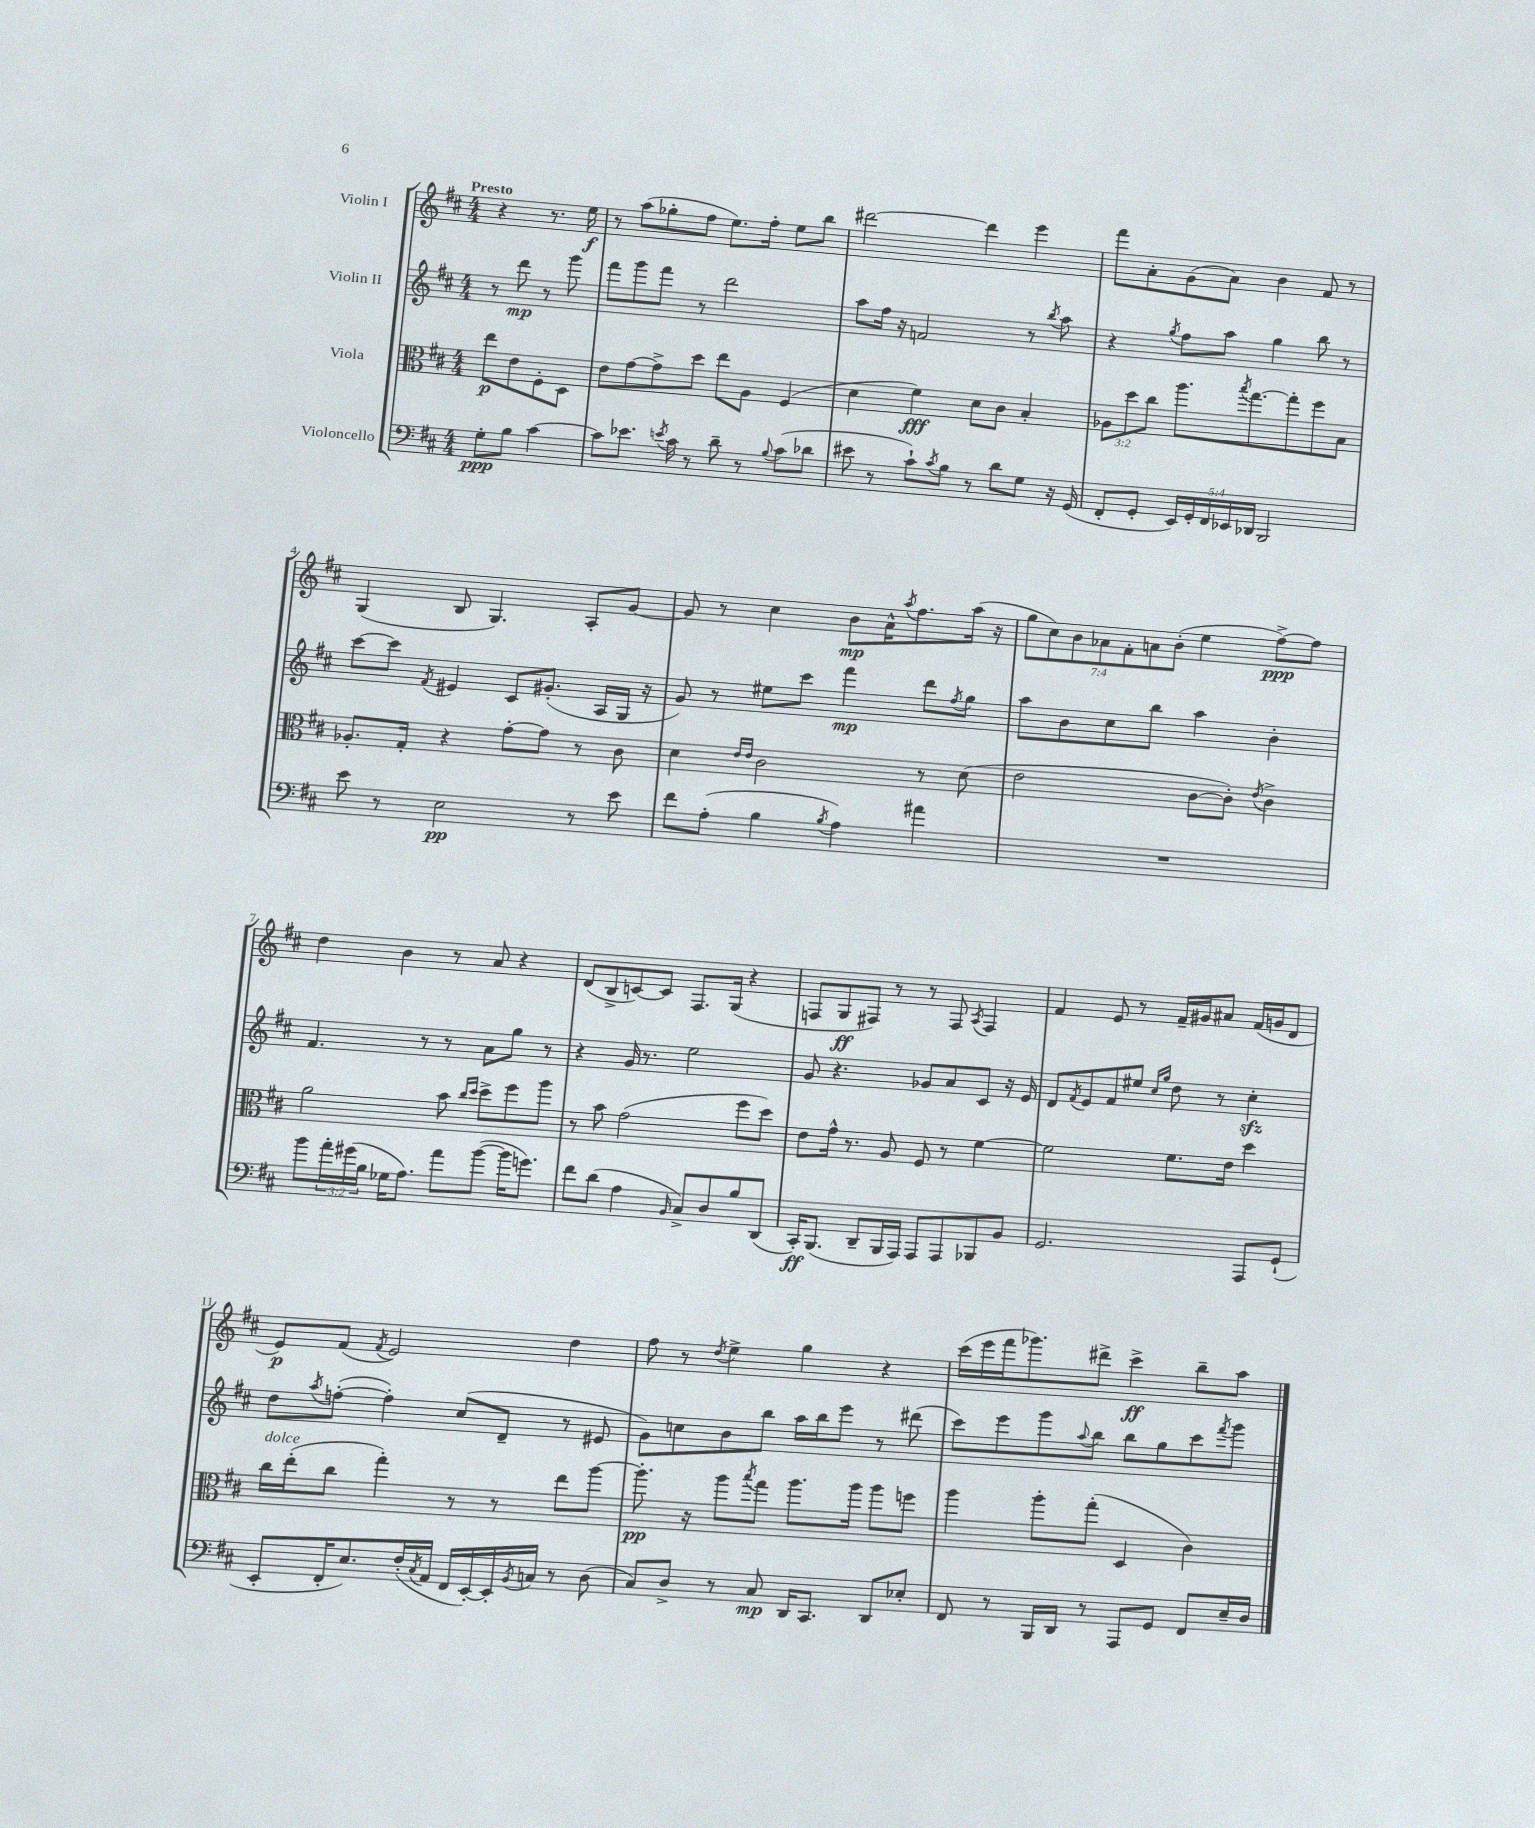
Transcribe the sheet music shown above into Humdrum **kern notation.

**kern	**dynam	**kern	**dynam	**kern	**dynam	**kern	**dynam
*part4	*part4	*part3	*part3	*part2	*part2	*part1	*part1
*staff4	*staff4	*staff3	*staff3	*staff2	*staff2	*staff1	*staff1
*I"Violoncello	*	*I"Viola	*	*I"Violin II	*	*I"Violin I	*
*clefF4	*	*clefC3	*	*clefG2	*	*clefG2	*
*k[f#c#]	*	*k[f#c#]	*	*k[f#c#]	*	*k[f#c#]	*
*M4/4	*	*M4/4	*	*M4/4	*	*M4/4	*
=	=	=	=	=	=	=	=
!	!	!	!	!	!	!LO:TX:a:B:t=Presto	!
8G'\L	ppp	8ee\L	p	8r	.	4r	.
8B\J	.	8e\	.	8ddd\	mp	.	.
[4c#\	.	8F#'\	.	8r	.	8.r	.
.	.	8D\J	.	8ggg\	.	.	.
.	.	.	.	.	.	16ee\	f
=1	=1	=1	=1	=1	=1	=1	=1
8c#\L]	.	8e\L	.	8fff#\L	.	8r	.
8.e-X\J	.	[8g\	.	8ggg\	.	(8aa\L	.
.	.	8g^\]	.	8fff#\J	.	8gg-X'\	.
8qen/	.	.	.	.	.	.	.
16c#\	.	.	.	.	.	.	.
8r	.	8dd\J	.	8r	.	8ff#\J	.
8d~\	.	8ee\L	.	2ddd\	.	8.ee\L)	.
8r	.	8A\J	.	.	.	.	.
.	.	.	.	.	.	16ff#'\Jk	.
8qqB/	.	.	.	.	.	.	.
(8c#\L	.	(4F#/	.	.	.	8ee\L	.
8d-X\J	.	.	.	.	.	8bb\J	.
=2	=2	=2	=2	=2	=2	=2	=2
8e#X\	.	4d\	.	8aa\L	.	[2ddd#X\	.
8r	.	.	.	16ff#\Jk	.	.	.
.	.	.	.	16r	.	.	.
8c#`\L)	.	4f#\)	fff	2fn/	.	.	.
8qc#/	.	.	.	.	.	.	.
8B\J	.	.	.	.	.	.	.
8r	.	8d\L	.	.	.	4ddd#\]	.
8d\L	.	8c#\J	.	.	.	.	.
8G\J	.	4B'/	.	8r	.	4eee\	.
.	.	.	.	8qbb/	.	.	.
16r	.	.	.	8aa\	.	.	.
(16GG/	.	.	.	.	.	.	.
=3	=3	=3	=3	=3	=3	=3	=3
8FF#'/L	.	12A-X\L	.	4r	.	8fff#\L	.
.	.	12dd\	.	.	.	.	.
8GG'/J	.	.	.	.	.	8a'\	.
.	.	12cc#\J	.	.	.	.	.
.	.	.	.	8qgg/	.	.	.
20EE/LL)	.	8.aa\L	.	8ff#\L	.	(8g\	.
20GG'/	.	.	.	.	.	.	.
20FF#/	.	.	.	.	.	.	.
.	.	.	.	8aa\J	.	8a\J)	.
20EE-X/	.	.	.	.	.	.	.
.	.	8qbb/	.	.	.	.	.
.	.	[8.gg\	.	.	.	.	.
20DD-X/JJ	.	.	.	.	.	.	.
2BBB/	.	.	.	4gg\	.	4b\	.
.	.	8gg'\]	.	.	.	.	.
.	.	8ff#\	.	8bb\	.	8f#/	.
.	.	8B\J	.	8r	.	8r	.
!!LO:LB:g=z
=4	=4	=4	=4	=4	=4	=4	=4
8e\	.	8.A-X'/L	.	[8ccc#\L	.	(4G/	.
8r	.	.	.	8ccc#\J]	.	.	.
.	.	16G'/Jk	.	.	.	.	.
.	.	.	.	8qf#/	.	.	.
2E\	pp	4r	.	4e#X/	.	8B/	.
.	.	.	.	.	.	4.G/)	.
.	.	[8g'\L	.	8c#/L	.	.	.
.	.	8g\J]	.	(8.g#X'/J	.	.	.
8r	.	8r	.	.	.	8A'/L	.
.	.	.	.	16A/LL	.	.	.
8e\	.	8c#\	.	16G/JJ	.	[8g/J	.
.	.	.	.	16r	.	.	.
=5	=5	=5	=5	=5	=5	=5	=5
8f#\L	.	4d\	.	8g/)	.	8g/]	.
(8A'\J	.	.	.	8r	.	8r	.
.	.	16qqe/LL	.	.	.	.	.
.	.	16qqe/JJ	.	.	.	.	.
4B\	.	2c#\	.	8ee#X\L	.	4cc#\	.
.	.	.	.	8ccc#\J	.	.	.
8qB/	.	.	.	.	.	.	.
4A\)	.	.	.	4fff#\	mp	8b\L	mp
.	.	.	.	.	.	16a^^\K	.
.	.	.	.	.	.	8qaa/	.
.	.	.	.	.	.	8.ff#\	.
4a#X\	.	8r	.	8ddd\L	.	.	.
.	.	.	.	8qff#/	.	.	.
.	.	(8d\	.	8gg\J	.	(16aa\Jk	.
.	.	.	.	.	.	16r	.
=6	=6	=6	=6	=6	=6	=6	=6
1r	.	2e\	.	8aa\L	.	14gg\L	.
.	.	.	.	.	.	14cc#\)	.
.	.	.	.	8b\	.	.	.
.	.	.	.	.	.	14b\	.
.	.	.	.	.	.	14a-X\	.
.	.	.	.	8cc#\	.	.	.
.	.	.	.	.	.	14f#'\	.
.	.	.	.	.	.	14an\	.
.	.	.	.	8bb\J	.	.	.
.	.	.	.	.	.	(14b'\J	.
.	.	[8c#\L	.	4aa\	.	4ee\	.
.	.	8c#'\J])	.	.	.	.	.
.	.	8qe/	.	.	.	.	.
.	.	4c#^\	.	4b'\	.	[8ff#^\L)	ppp
.	.	.	.	.	.	8ff#\J]	.
!!LO:LB:g=z
=7	=7	=7	=7	=7	=7	=7	=7
8b\L	.	2a\	.	4.f#/	.	4dd\	.
24a'\L	.	.	.	.	.	.	.
(24g#X\	.	.	.	.	.	.	.
24B\JJ	.	.	.	.	.	.	.
16G-X\KL	.	.	.	.	.	4b\	.
8.A\J)	.	.	.	.	.	.	.
.	.	.	.	8r	.	.	.
8a\L	.	8b\	.	8r	.	8r	.
.	.	16qqcc#/LL	.	.	.	.	.
.	.	16qqdd/JJ	.	.	.	.	.
([8b\J	.	8dd^\L	.	8a\L	.	8a/	.
16b\KL]	.	8ff#\	.	8gg\J	.	4r	.
8.gn\J)	.	.	.	.	.	.	.
.	.	8aa\J	.	8r	.	.	.
=8	=8	=8	=8	=8	=8	=8	=8
8f#\L	.	8r	.	4r	.	(8d/L	.
(8d\J	.	8b\	.	.	.	8B^/	.
4A\	.	(2g\	.	16g/	.	[8cn/)	.
.	.	.	.	8.r	.	.	.
.	.	.	.	.	.	8c/J]	.
16qqBB/	.	.	.	.	.	.	.
8C#^/L)	.	.	.	2ee\	.	8.F#/L	.
8D/	.	.	.	.	.	.	.
.	.	.	.	.	.	(16G/Jk	.
8B/	.	8ff#\L	.	.	.	4r	.
(8DD/J	.	8dd\J)	.	.	.	.	.
=9	=9	=9	=9	=9	=9	=9	=9
16CC#'/KL)	ff	8e\L	.	8g/	.	8Fn/L	.
(8.BBB/J	.	.	.	.	.	.	.
.	.	16g^^\Jk	.	4.r	.	8G/	ff
.	.	8.r	.	.	.	.	.
8DD~/L	.	.	.	.	.	8F#X/J)	.
16BBB/L	.	8A/	.	.	.	8r	.
16AAA/JJ)	.	.	.	.	.	.	.
8AAA/L	.	8F#/	.	8g-X/L	.	8r	.
8AAA/	.	8r	.	8a/	.	8F#/	.
.	.	.	.	.	.	8qA/	.
8BBB-X/	.	[4f#\	.	8c#/J	.	4F#/	.
8BB/J	.	.	.	16r	.	.	.
.	.	.	.	16e/	.	.	.
=10	=10	=10	=10	=10	=10	=10	=10
2.GG/	.	2f#\]	.	8d/L	.	4f#/	.
.	.	.	.	8qf#/	.	.	.
.	.	.	.	8e/	.	.	.
.	.	.	.	8f#/	.	8e/	.
.	.	.	.	8ee#X/J	.	8r	.
.	.	.	.	16qqcc#/LL	.	.	.
.	.	.	.	16qqgg/JJ	.	.	.
.	.	8.f#\L	.	8dd\	.	16f#~/LL	.
.	.	.	.	.	.	16g#X/J	.
.	.	.	.	8r	.	8a#X/J	.
.	.	16e\Jk	.	.	.	.	.
8AAA/L	.	4dd\	.	4cc#zz'\	.	(16f#/LL	.
.	.	.	.	.	.	16gn/J	.
(8GG`/J	.	.	.	.	.	8d/J	.
!!LO:LB:g=z
=11	=11	=11	=11	=11	=11	=11	=11
!	!	!LO:TX:a:i:t=dolce	!	!	!	!	!
8EE'/L	.	16cc#\LL	.	8dd\L	.	8e/L)	p
.	.	(16ee'\J	.	.	.	.	.
.	.	.	.	8qaa/	.	.	.
16FF#'/K	.	8cc#\J	.	([8ffn'\J	.	(8f#/J	.
8.E/)	.	.	.	.	.	.	.
.	.	.	.	.	.	8qf#/	.
.	.	4gg'\)	.	4ff'\])	.	2e/)	.
(16F#'/L	.	.	.	.	.	.	.
8qC#/	.	.	.	.	.	.	.
16AA/JJ	.	.	.	.	.	.	.
16FF#/LL	.	8r	.	(8cc#/L	.	.	.
[16EE'/)	.	.	.	.	.	.	.
16EE'/]	.	8r	.	8d~/J	.	.	.
8qBB/	.	.	.	.	.	.	.
16Cn/JJ	.	.	.	.	.	.	.
8r	.	8ee\L	.	8r	.	4dd\	.
(8D\	.	[8aa\J	.	8e#X/	.	.	.
=12	=12	=12	=12	=12	=12	=12	=12
8C#/L)	.	8.aa'\]	pp	8g\L)	.	8ff#\	.
8D^/J	.	.	.	8ccn\	.	8r	.
.	.	16r	.	.	.	.	.
.	.	.	.	.	.	8qdd/	.
8r	.	8aa\L	.	8b\	.	4ee^\	.
.	.	8qbb/	.	.	.	.	.
8C#/	mp	8gg\J	.	8bb\J	.	.	.
16DD/KL	.	8.aa\L	.	16aa\LL	.	4gg\	.
8.CC#/J	.	.	.	16bb\J	.	.	.
.	.	.	.	8eee\J	.	.	.
.	.	16aa\Jk	.	.	.	.	.
8DD/L	.	8aa\L	.	8r	.	4r	.
8E-X'/J	.	8ffn\J	.	(8ddd#X\	.	.	.
=13	=13	=13	=13	=13	=13	=13	=13
8FF#/	.	4aa\	.	8ccc#\L)	.	(16ccc#\LL	.
.	.	.	.	.	.	16eee\	.
8r	.	.	.	8eee\	.	16fff#\J	.
.	.	.	.	.	.	8.ggg-X\)	.
16BBB/LL	.	8aa'\L	.	8ggg\	.	.	.
16DD/JJ	.	.	.	.	.	.	.
.	.	.	.	8qqaa/	.	.	.
8r	.	(8gg'\J	.	8bb\J	.	8ddd#X^\J	.
8AAA/L	.	4D/	.	8bb\L	.	4ccc#^\	ff
8GG/J	.	.	.	8gg\	.	.	.
8FF#/L	.	4c#\)	.	8ccc#\	.	8bb~\L	.
.	.	.	.	8qfff#/	.	.	.
16E~/L	.	.	.	8ggg\J	.	8aa\J	.
16D/JJ	.	.	.	.	.	.	.
==	==	==	==	==	==	==	==
*-	*-	*-	*-	*-	*-	*-	*-
